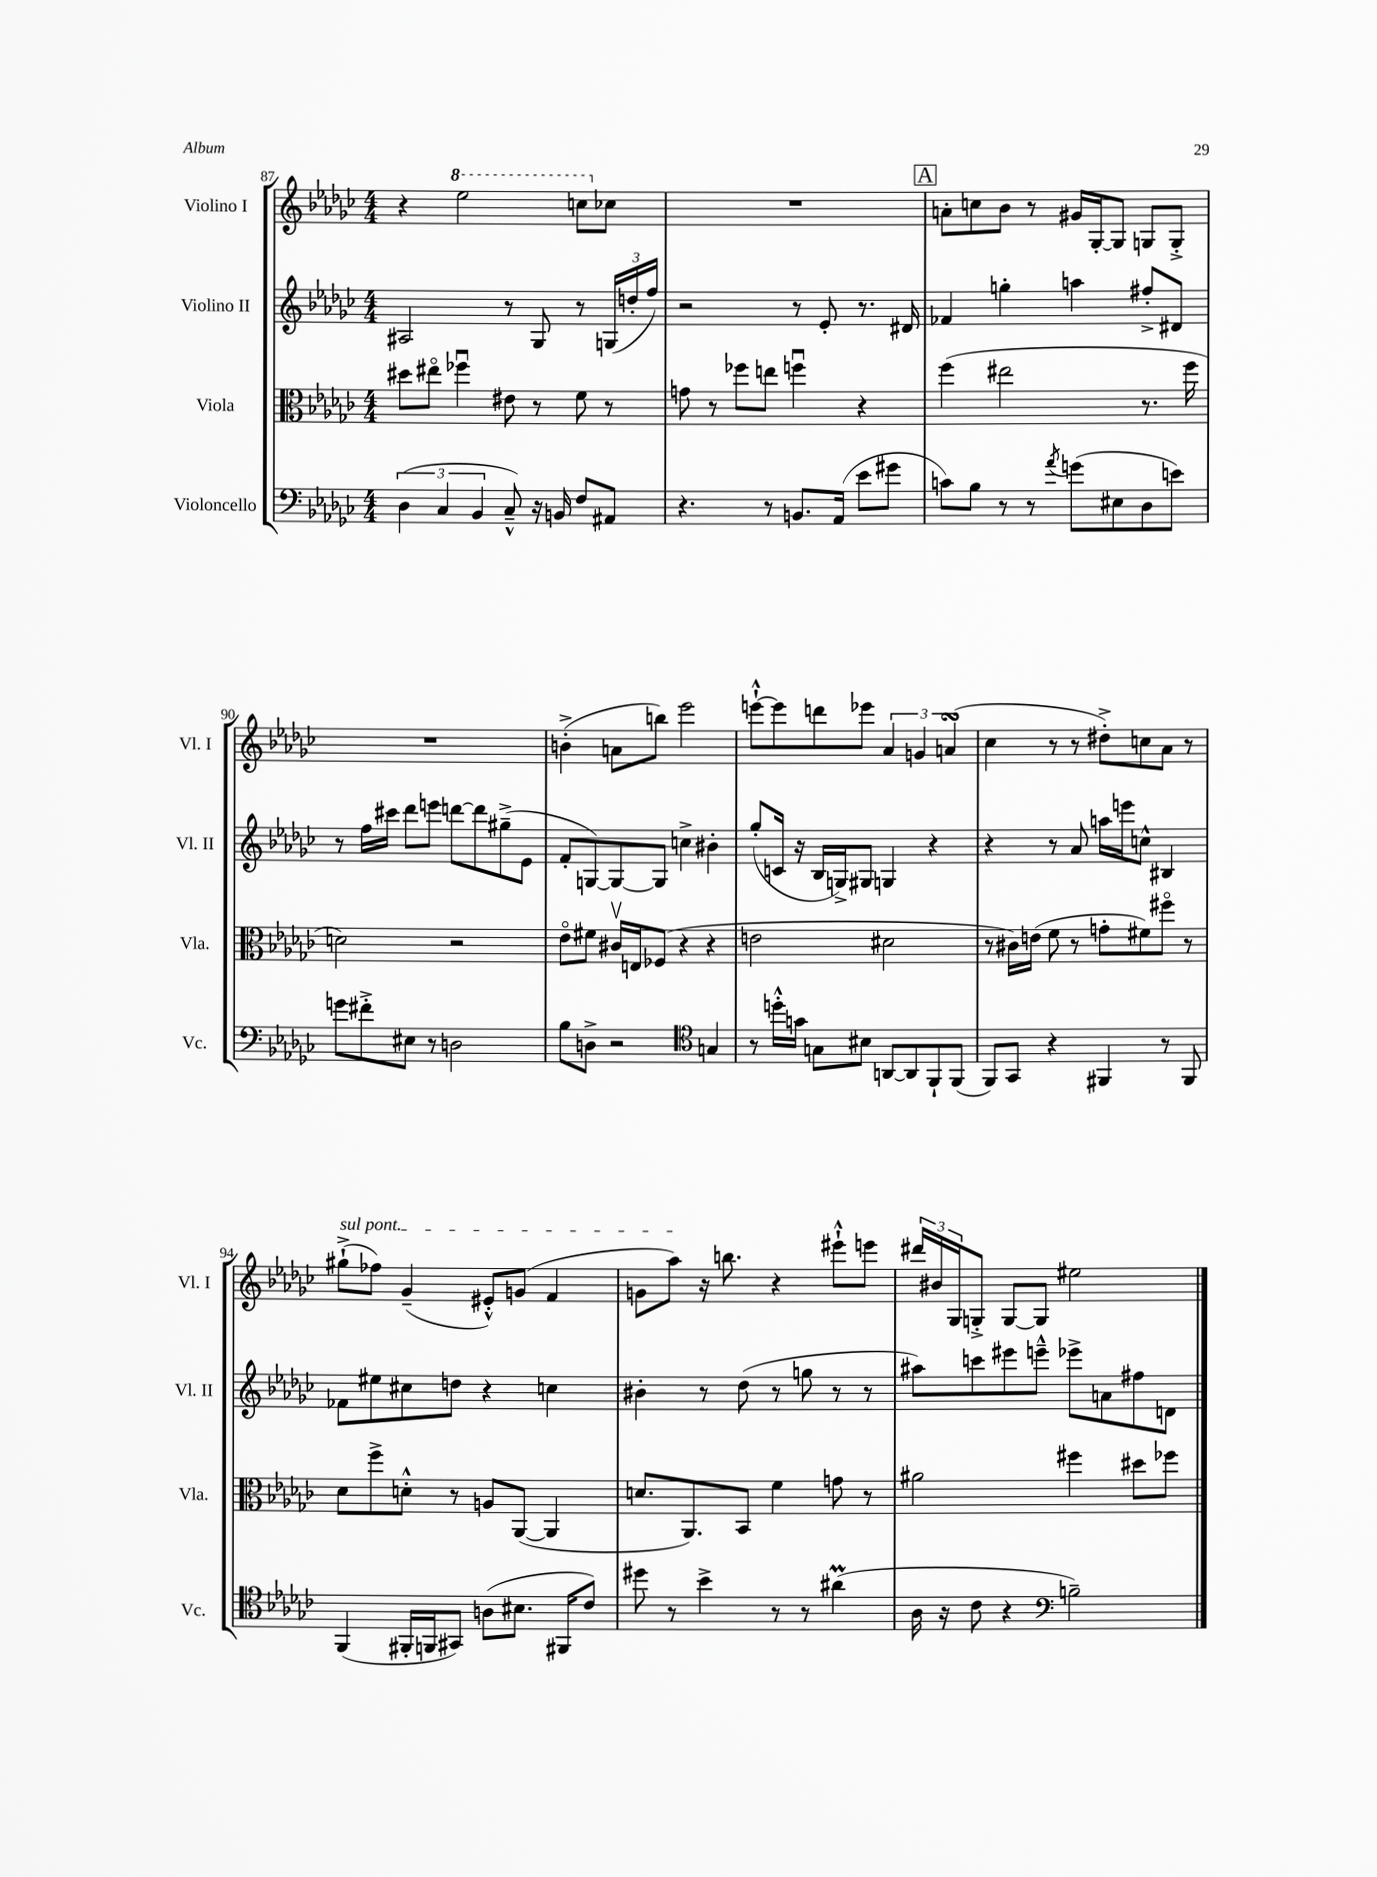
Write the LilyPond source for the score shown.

<<
\new StaffGroup <<
\new Staff = "s0" \with { instrumentName = "Violino I" shortInstrumentName = "Vl. I" } {
    \clef treble \key ges \major \numericTimeSignature \time 4/4
    r4 \ottava #1 ees'''2 c'''8 \ottava #0 ces''!8 |
    R1 |
    \mark \markup { \box "A" } a'8-. c''8 bes'8 r8 gis'16 ges16~-. ges8 g8 g8-.-> |
    R1 |
    b'4-.->( a'8 b''8) ees'''2 |
    e'''8~-!-^ e'''8 d'''8 ees'''8 \tuplet 3/2 { aes'4 g'4 a'4\turn( } |
    ces''4 r8 r8 dis''8-.->) c''8 aes'8 r8 |
    \once \override TextSpanner.bound-details.left.text = \markup { \italic "sul pont." } gis''8-!->\startTextSpan( fes''8) ges'4--( eis'8-.-^) g'8( f'4 |
    g'8 aes''8\stopTextSpan) r16 b''8. r4 eis'''8-!-^ e'''8 |
    \tuplet 3/2 { dis'''16 bis'16 ges16 } g8-.-> g8~ g8 eis''2 \bar "|." |
}
\new Staff = "s1" \with { instrumentName = "Violino II" shortInstrumentName = "Vl. II" } {
    \clef treble \key ges \major \numericTimeSignature \time 4/4
    ais2 r8 ges8 r8 \tuplet 3/2 { g16( d''16-. f''16) } |
    r2 r8 ees'8-. r8. dis'16 |
    \mark \markup { \box "A" } fes'4 g''4-. a''4 fis''8-.-> dis'8 |
    r8 f''16 cis'''16 des'''8 e'''8 d'''8~ d'''8 gis''8--->( ees'8 |
    f'8-. g8~) g8~ g8 c''4-> bis'4-. |
    ges''8-.( c'16 r16 bes16 g16->) gis8 g4 r4 |
    r4 r8 aes'8 a''16 e'''16 c''8-^ bis4 |
    fes'8 eis''8 cis''8 d''8 r4 c''4 |
    bis'4-. r8 des''8( r8 g''8 r8 r8 |
    ais''8) c'''8 eis'''8 e'''8---^ ees'''8-> a'8 fis''8 d'8 \bar "|." |
}
\new Staff = "s2" \with { instrumentName = "Viola" shortInstrumentName = "Vla." } {
    \clef alto \key ges \major \numericTimeSignature \time 4/4
    dis''8 eis''8\flageolet fes''4\downbow eis'8 r8 f'8 r8 |
    g'8 r8 fes''8 e''8 f''4\downbow r4 |
    \mark \markup { \box "A" } f''4( eis''2 r8. f''16 |
    d'2) r2 |
    ees'8\flageolet fis'8 cis'16\upbow e16 fes8( r4 r4 |
    e'2 dis'2 |
    r8 cis'16) e'16( f'8 r8 g'8-. fis'8) fis''8\flageolet r8 |
    des'8 f''8-> d'8-.-^ r8 a8 aes,8~( aes,4 |
    d'8. aes,8.) bes,8 f'4 g'8 r8 |
    ais'2 fis''4 dis''8 fes''8 \bar "|." |
}
\new Staff = "s3" \with { instrumentName = "Violoncello" shortInstrumentName = "Vc." } {
    \clef bass \key ges \major \numericTimeSignature \time 4/4
    \tuplet 3/2 { des4( ces4 bes,4 } ces8---^) r16 b,16 f8 ais,8 |
    r4. r8 b,8. aes,16( ees'8 gis'8 |
    \mark \markup { \box "A" } c'8) bes8 r8 r8 \acciaccatura { aes'8 } g'8( eis8 des8 e'8) |
    g'8 fis'8-.-> eis8 r8 d2 |
    bes8 d8-> r2 \clef tenor g4 |
    r8 d''16-.-^ g'16 g8 bis8 a,8~ a,8 f,8-! f,8( |
    f,8) ges,8 r4 fis,4 r8 fis,8 |
    f,4( fis,16-. f,16 gis,8) a8( bis8. fis,16 ces'8) |
    dis''8 r8 bes'4-> r8 r8 ais'4\prall( |
    aes16 r16 ces'8 r4 \clef bass b2--) \bar "|." |
}
>>
>>
\layout { \context { \Score currentBarNumber = #87 } }
